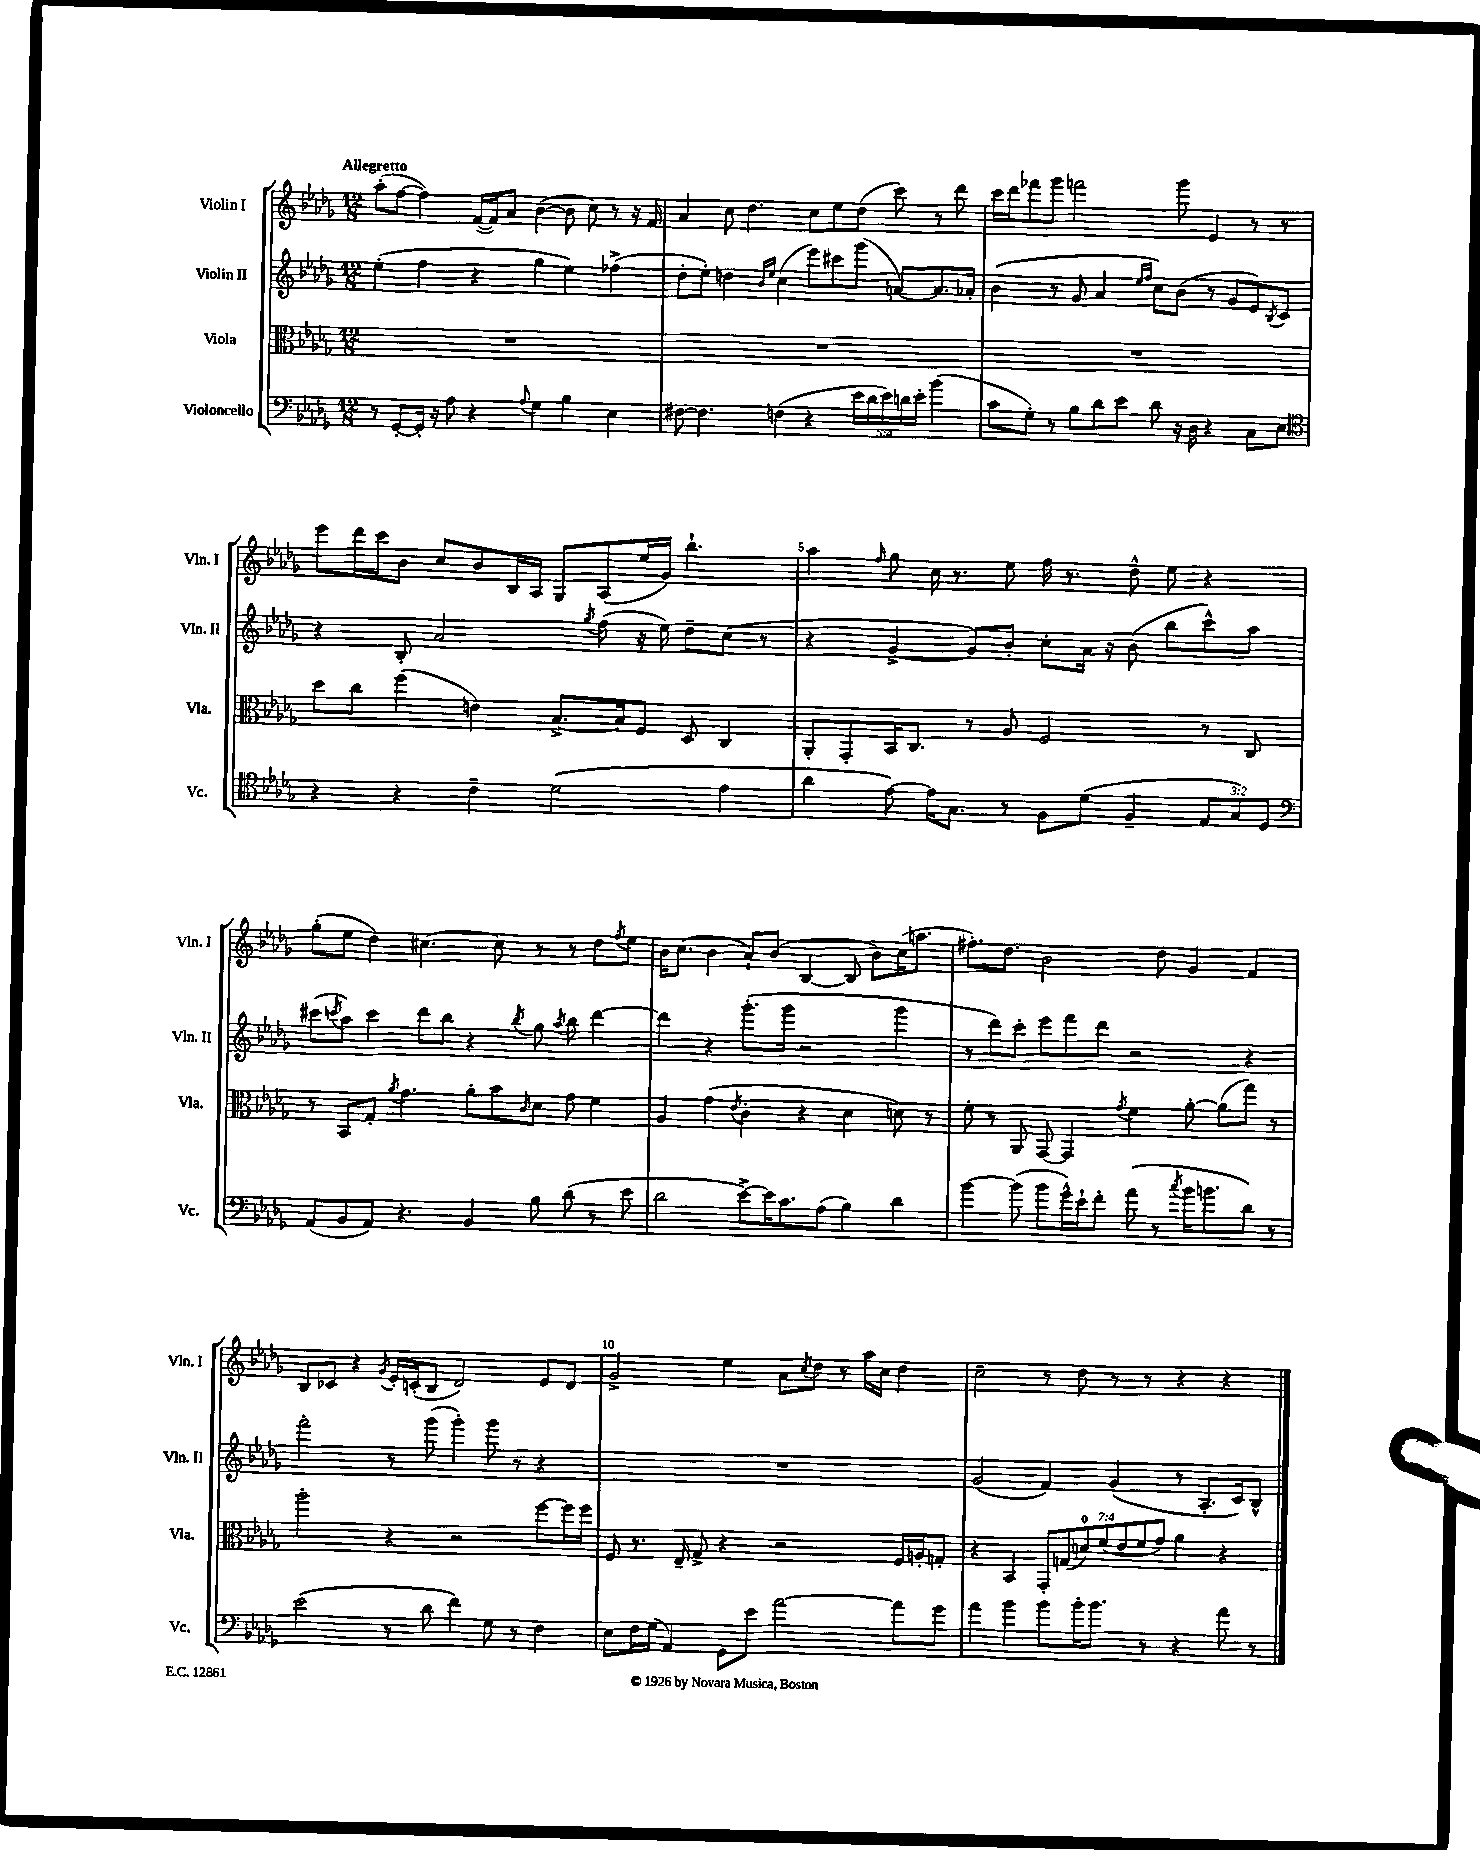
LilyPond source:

<<
\new StaffGroup <<
\new Staff = "s0" \with { instrumentName = "Violin I" shortInstrumentName = "Vln. I" } {
    \clef treble \key des \major \numericTimeSignature \time 12/8 \tempo "Allegretto"
    aes''8-.( f''8~ f''4) f'16~( f'16) aes'8 bes'4~( bes'8 c''8) r8 r16 f'16 |
    aes'4 c''8 des''4. c''8 ees''8 des''8( c'''8) r8 des'''8 |
    c'''16 des'''16 fes'''8 ges'''8 f'''2 ges'''8 ees'4 r8 r8 |
    ees'''8 des'''16 c'''16 bes'8 c''8 bes'8 bes16 aes16 ges8 aes8( ees''16 ges'16) bes''4.-! |
    aes''4 \grace { f''16 } ges''8 c''16 r8. ees''8 f''16 r8. des''8-^ ees''8 r4 |
    ges''8-.( ees''8 des''4) cis''4.~ cis''8 r8 r8 des''8 \acciaccatura { f''8 } ees''8 |
    bes'16 c''8.( bes'4 aes'8-!) bes'8( bes4~ bes8 bes'8) c''16( a''8. |
    fis''8.-.) des''8. bes'2 des''8 ges'4 f'4 |
    bes8 ces'8 r4 \acciaccatura { ges'8 } ees'16-. c'16-.( bes8 des'2) ees'8 des'8 |
    ges'2-> ees''4 aes'8 \acciaccatura { c''8 } des''8 r8 aes''16 c''16 des''4 |
    c''2-- r8 des''8 r8 r8 r4 r4 \bar "|." |
}
\new Staff = "s1" \with { instrumentName = "Violin II" shortInstrumentName = "Vln. II" } {
    \clef treble \key des \major \numericTimeSignature \time 12/8
    ees''4-.( f''4 r4 ges''4 ees''4) fes''4->( |
    des''8-. ees''8-.) d''4 \grace { bes'16 ees''16 } c''4( ees'''8) cis'''8 ges'''8( a'8~) a'8. aes'16-. |
    bes'4( r8 ges'8 aes'4 \grace { ees''16 f''16 } c''8) bes'8( r8 ges'8 ees'8) \acciaccatura { bes8 } c'8 |
    r4 bes8-. aes'2 \acciaccatura { ges''8 } f''8( r16 ees''16) des''8-- c''8( r8 |
    r4 ges'4~-> ges'8) bes'8-. c''8-. aes'16 r16 bes'8( bes''8 c'''8-^) aes''8 |
    cis'''8( \acciaccatura { c'''8 } aes''8) c'''4 des'''8 bes''8 r4 \acciaccatura { bes''8 } ges''8 \acciaccatura { aes''8 } bes''8 des'''4~ |
    des'''4 r4 ges'''8.-.( ges'''16 r2 ges'''4 |
    r8 des'''8) c'''8-. ees'''8 f'''8 des'''8 r2 r4 |
    f'''2-. r8 ges'''8( ges'''4-.) ges'''8 r8 r4 |
    R1. |
    ges'2( f'4) ges'4( r8 aes8.-. c'16) bes8-^ \bar "|." |
}
\new Staff = "s2" \with { instrumentName = "Viola" shortInstrumentName = "Vla." } {
    \clef alto \key des \major \numericTimeSignature \time 12/8 \override Staff.TupletNumber.text = #tuplet-number::calc-fraction-text
    R1. |
    R1. |
    R1. |
    des''8 c''8 f''4( e'4) bes8.~-> bes16 f8 des8 c4 |
    aes,8-. ges,8-. bes,16 c8. r8 aes8 f2 r8 c8 |
    r8 bes,8 ges8-. \acciaccatura { aes'8 } ges'4. aes'8-. bes'8 \grace { c'16 } des'8 ges'8 f'4 |
    aes4 ges'4( \acciaccatura { ees'8 } c'4-. r4 des'4 d'8) r8 |
    f'8-. r8 aes,8 ges,8~ ges,4 \acciaccatura { ges'8 } f'4 aes'8~-. aes'8( ges''8) r8 |
    aes''2-. r4 r2 f''8~ f''16 f''16 |
    f8 r8. ees16-- ges8-> r4 r2 f16 a16-. g8-. |
    r4 bes,4 \tuplet 7/4 { ges,8-. g8( d'8-0) f'8( ees'8 f'8 ges'8) } aes'4 r4 \bar "|." |
}
\new Staff = "s3" \with { instrumentName = "Violoncello" shortInstrumentName = "Vc." } {
    \clef bass \key des \major \numericTimeSignature \time 12/8 \override Staff.TupletNumber.text = #tuplet-number::calc-fraction-text
    r8 ges,8~-. ges,16-. r16 aes8 r4 \appoggiatura { aes8 } ges4 bes4 ees4 |
    fis8~ fis4. f4( r4 \tuplet 5/4 { ees'16 des'16 ees'16) d'16 ees'16-. } bes'4( |
    c'8 ges8-.) r8 bes8 des'8 ees'8 des'8 r16 des16 r4 c8 ees8 |
    \clef tenor r4 r4 c'4-- des'2( ees'4 |
    aes'4 ees'8~) ees'16 ges8. r8 f8 des'8( f4-- \tuplet 3/2 { ees8 ges8) des8 } |
    \clef bass aes,8( bes,8 aes,8) r4. bes,4 bes8 des'8( r8 ees'8 |
    des'2 ees'8~->) ees'16 c'8. aes8( bes4) des'4 |
    bes'4~ bes'8( bes'8 ges'16-^) ees'16-! f'8-. aes'8( r8 \acciaccatura { c''8 } bes'16 b'8. des'8) r8 |
    ees'2( r8 des'8 f'4) ges8 r8 f4 |
    ees8 f16 ges16( aes,4) ges,8 ees'8 aes'2~ aes'8 ges'8 |
    aes'4 bes'4 bes'8 bes'16-. bes'8. r8 r4 aes'8 r8 \bar "|." |
}
>>
>>
\layout { \context { \Score \override BarNumber.break-visibility = ##(#f #t #t) barNumberVisibility = #(every-nth-bar-number-visible 5) } }
